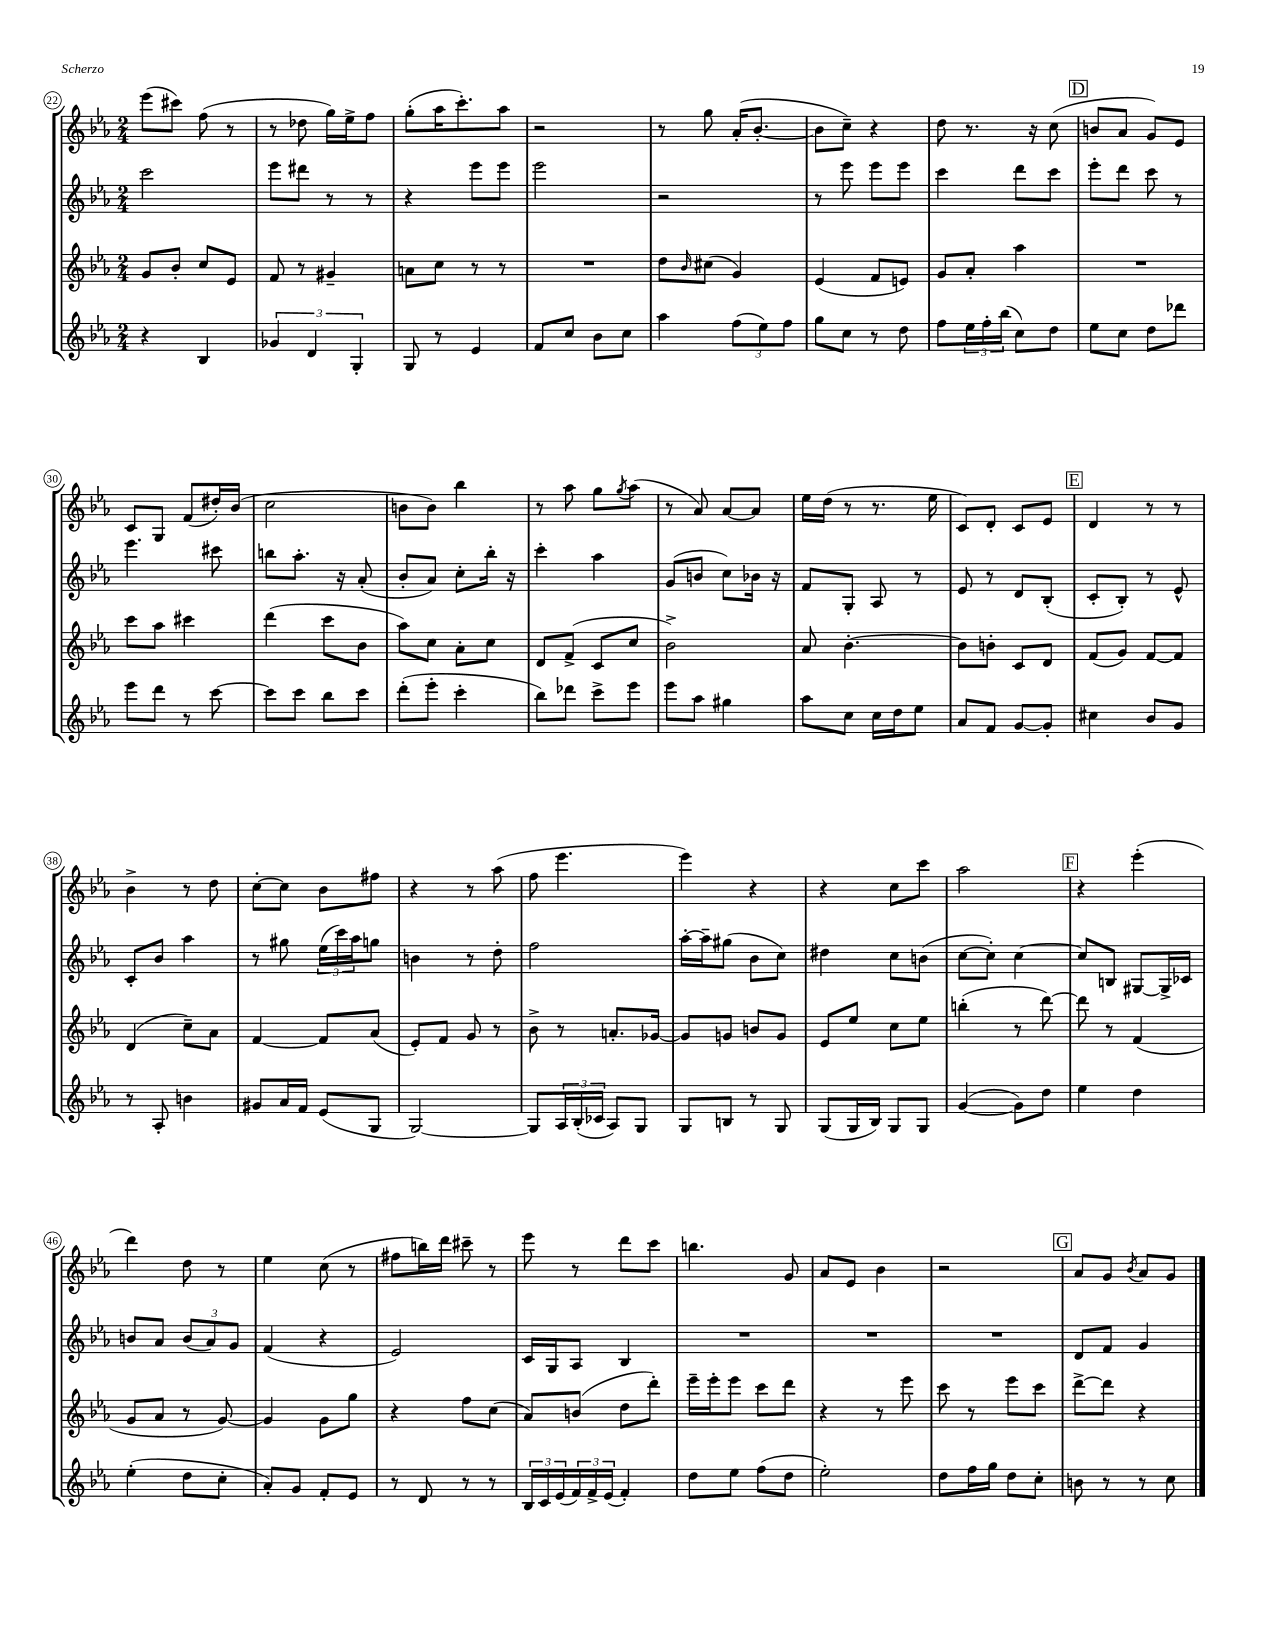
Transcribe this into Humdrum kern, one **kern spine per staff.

**kern	**kern	**kern	**kern
*staff4	*staff3	*staff2	*staff1
*clefG2	*clefG2	*clefG2	*clefG2
*k[b-e-a-]	*k[b-e-a-]	*k[b-e-a-]	*k[b-e-a-]
*M2/4	*M2/4	*M2/4	*M2/4
4r	8g	2ccc	(8eee-
.	8b-'	.	8ccc#)
4B-	8cc	.	(8ff
.	8e-	.	8r
=	=	=	=
6g-	8f	8eee-	8r
.	8r	8ddd#	8dd-
6d	.	.	.
.	4g#~	8r	16gg)
.	.	.	16ee-^
6G'	.	.	.
.	.	8r	8ff
=	=	=	=
8G	8a	4r	(8gg'
8r	8cc	.	16aa-
.	.	.	8.ccc')
4e-	8r	8eee-	.
.	8r	8eee-	8aa-
=	=	=	=
8f	2r	2eee-	2r
8cc	.	.	.
8b-	.	.	.
8cc	.	.	.
=	=	=	=
4aa-	8dd	2r	8r
.	16qqb-	.	.
.	(8cc#	.	8gg
(12ff	4g)	.	(16a-'
.	.	.	[8.b-'
12ee-)	.	.	.
12ff	.	.	.
=	=	=	=
8gg	(4e-	8r	8b-]
8cc	.	8eee-	8cc~)
8r	8f	8eee-	4r
8dd	8e)	8eee-	.
=	=	=	=
8ff	8g	4ccc	8dd
24ee-	8a-'	.	8.r
24ff'	.	.	.
(24bb-	.	.	.
8cc)	4aa-	8ddd	.
.	.	.	16r
8dd	.	8ccc	(8cc
=	=	=	=
8ee-	2r	8eee-'	8b
8cc	.	8ddd	8a-
8dd	.	8ccc	8g)
8ddd-	.	8r	8e-
=	=	=	=
8eee-	8ccc	4.eee-	8c
8ddd	8aa-	.	8G
8r	4ccc#	.	(8f
[8ccc	.	8ccc#	16dd#')
.	.	.	(16b-
=	=	=	=
8ccc]	(4ddd	8bb	2cc
8ccc	.	8.aa-'	.
8bb-	8ccc	.	.
.	.	16r	.
8ccc	8b-	(8a-'	.
=	=	=	=
(8ddd'	8aa-)	8b-'	8b
8eee-'	8cc	8a-)	8b)
4ccc'	8a-'	8cc'	4bb-
.	8cc	16bb-'	.
.	.	16r	.
=	=	=	=
8bb-)	8d	4ccc'	8r
8ddd-	(8f^	.	8aa-
8ccc^	8c	4aa-	8gg
.	.	.	8qgg
8eee-	8cc	.	(8aa-
=	=	=	=
8eee-	2b-^)	(8g	8r
8aa-	.	8b	8a-)
4gg#	.	8cc)	[8a-
.	.	16b-	8a-]
.	.	16r	.
=	=	=	=
8aa-	8a-	8f	16ee-
.	.	.	(16dd
8cc	[4.b-'	8G'	8r
16cc	.	8A-	8.r
16dd	.	.	.
8ee-	.	8r	.
.	.	.	16ee-
=	=	=	=
8a-	8b-]	8e-	8c)
8f	8b'	8r	8d'
[8g	8c	8d	8c
8g']	8d	(8B-'	8e-
=	=	=	=
4cc#	(8f	8c'	4d
.	8g)	8B-')	.
8b-	[8f	8r	8r
8g	8f]	8e-^^	8r
=	=	=	=
8r	(4d	8c'	4b-^
8A-'	.	8b-	.
4b	8cc~)	4aa-	8r
.	8a-	.	8dd
=	=	=	=
8g#	[4f	8r	[8cc'
16a-	.	8gg#	8cc]
16f	.	.	.
(8e-	8f]	(24ee-	8b-
.	.	24ccc)	.
.	.	24aa-	.
8G	(8a-	8gg	8ff#
=	=	=	=
[2G)	8e-')	4b	4r
.	8f	.	.
.	8g	8r	8r
.	8r	8dd'	(8aa-
=	=	=	=
8G]	8b-^	2ff	8ff
24A-	8r	.	4.eee-
(24B-'	.	.	.
24c-	.	.	.
8A-)	8.a'	.	.
8G	.	.	.
.	[16g-	.	.
=	=	=	=
8G	8g-]	[16aa-'	4eee-)
.	.	16aa-~]	.
8B	8g	(8gg#	.
8r	8b	8b-	4r
8G	8g	8cc)	.
=	=	=	=
(8G	8e-	4dd#	4r
16G	8ee-	.	.
16B-)	.	.	.
8G	8cc	8cc	8cc
8G	8ee-	(8b	8ccc
=	=	=	=
([4g	(4bb'	[8cc	2aa-
.	.	8cc'])	.
8g])	8r	[4cc	.
8dd	[8ddd)	.	.
=	=	=	=
4ee-	8ddd]	8cc]	4r
.	8r	8B	.
4dd	(4f	[8G#	(4eee-'
.	.	16G#^]	.
.	.	16c-	.
=	=	=	=
(4ee-'	8g	8b	4ddd)
.	8a-	8a-	.
8dd	8r	(12b	8dd
.	.	12a-)	.
8cc'	[8g)	.	8r
.	.	12g	.
=	=	=	=
8a-')	4g]	(4f	4ee-
8g	.	.	.
8f'	8g	4r	(8cc
8e-	8gg	.	8r
=	=	=	=
8r	4r	2e-)	8ff#
8d	.	.	16bb)
.	.	.	16ddd
8r	8ff	.	8ccc#~
8r	(8cc	.	8r
=	=	=	=
24B-	8a-)	16c	8eee-
24c	.	.	.
.	.	16G	.
(24e-	.	.	.
24f)	(8b	8A-	8r
24f^	.	.	.
(24e-	.	.	.
4f')	8dd	4B-	8ddd
.	8ddd')	.	8ccc
=	=	=	=
8dd	16eee-~	2r	4.bb
.	16eee-'	.	.
8ee-	8eee-	.	.
(8ff	8ccc	.	.
8dd	8ddd	.	8g
=	=	=	=
2ee-')	4r	2r	8a-
.	.	.	8e-
.	8r	.	4b-
.	8eee-	.	.
=	=	=	=
8dd	8ccc	2r	2r
16ff	8r	.	.
16gg	.	.	.
8dd	8eee-	.	.
8cc'	8ccc	.	.
=	=	=	=
8b	[8ddd^	8d	8a-
8r	8ddd]	8f	8g
.	.	.	8qb-
8r	4r	4g	8a-
8cc	.	.	8g
==	==	==	==
*-	*-	*-	*-
